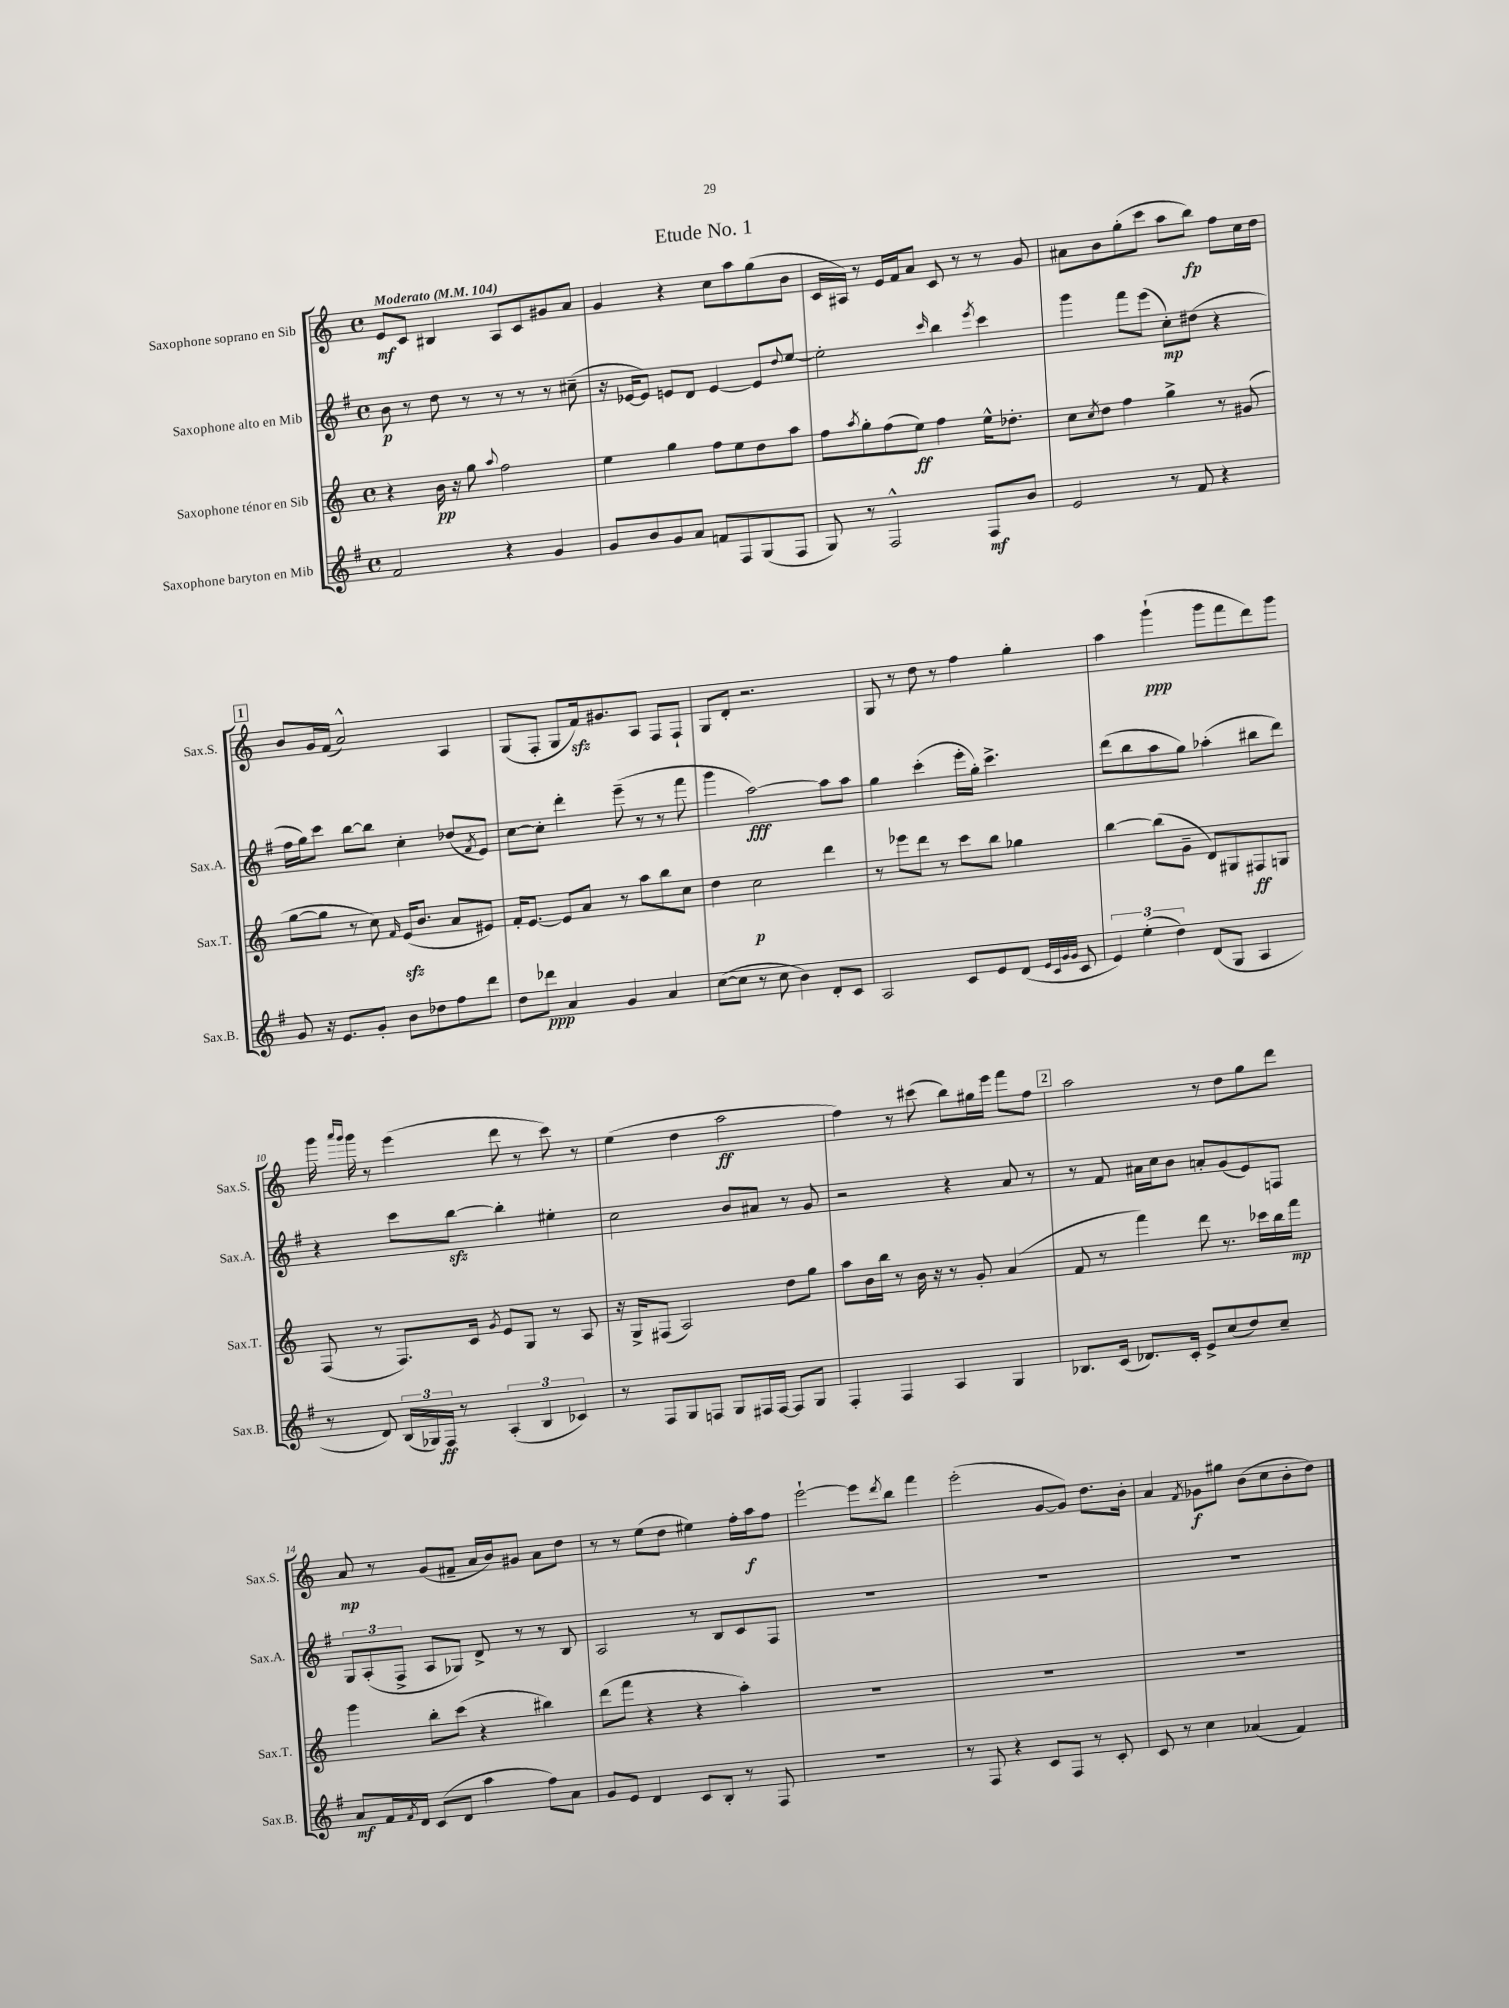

**kern	**kern	**kern	**kern
*staff4	*staff3	*staff2	*staff1
*clefG2	*clefG2	*clefG2	*clefG2
*k[f#]	*k[]	*k[f#]	*k[]
*M4/4	*M4/4	*M4/4	*M4/4
*met(c)	*met(c)	*met(c)	*met(c)
*MM104	*MM104	*MM104	*MM104
2f#/	4r	8b\	8e/L
.	.	8r	8c/J
.	16b\	8dd\	4B#/
.	16r	.	.
.	8gg\	8r	.
.	8qqaa/	.	.
4r	2ff\	8r	8A/L
.	.	8r	8c/
4g/	.	8r	8g#/
.	.	(8cc#~\	8a/J
=	=	=	=
8g/L	4ee\	16r	4g/
.	.	[16e-/LK	.
8b/	.	8e-/]J)	.
8g/	4gg\	8e/L	4r
8a/J	.	8d/J	.
8f/L	8ff\L	[4e/	8cc\L
8F#/	8ee\	.	8aa\
(8G/	8dd\	8e/]L	(8gg\
.	.	8qqdd/	.
8F#/J	8aa\J	[8ee/J	8b\J
=	=	=	=
8G/)	8ff\L	2ee'\]	16c/LL
.	.	.	16A#/JJ)
.	8qaa/	.	.
8r	8gg'\	.	8r
2F#^^/	(8ff\	.	16e/LL
.	.	.	16f/J
.	8ee\J)	.	8a/J
.	.	16qqccc/	.
.	4ff\	4bb\	8c/
.	.	.	8r
.	.	8qeee/	.
8F#/L	16ee^^\LK	4ccc\	8r
.	8.dd-'\J	.	.
8b/J	.	.	8g/
=	=	=	=
2e/	8cc\L	4ggg\	8a#\L
.	8qcc/	.	.
.	8dd\J	.	8b\
.	4ff\	8fff#\L	(8gg'\
.	.	(8eee\J	8ccc\J
8r	4gg^\	8cc'\L)	8aa\L
8f#/	.	(8dd#\J	8bb\J)
4r	8r	4r	8ff\L
.	(8g#/	.	16cc\L
.	.	.	16dd\JJ
=	=	=	=
8g/	[8gg\L	16ff#\LL	8b/L
.	.	16gg\J)	.
16r	8gg\]J	8ccc\J	16g/L
8.e/L	.	.	(16f/JJ
.	8r	[8bb\L	2a^^/)
8g'/J	8cc\)	8bb\]J	.
.	16qqf/	.	.
8b\L	(16e/LK	4cc'\	.
.	8.b/J	.	.
8dd-\	.	.	.
8ff#\	8a/L	(8dd-/L	4A/
.	.	8qf#/	.
8ddd\J	8e#/J)	8e/J)	.
=	=	=	=
8dd\L	16f'/LK	[8cc\L	(8G/L
.	[8.e/J	.	.
8ddd-\J	.	8cc'\]J	8F'/J
4a/	8e/]L	4ddd'\	8G/L
.	8a/J	.	16f/k)
.	.	.	8.g#/
4g/	8r	(8eee~\	.
.	8aa\L	8r	8A/J
4a/	8bb\	8r	8F/L
.	8cc\J	8fff#\	8F`/J
=	=	=	=
([8cc\L	4dd\	4ggg\	8G/L
8cc\]J	.	.	8d'/J
8r	2cc\	[2aa\)	2.r
8cc\	.	.	.
4b\)	.	.	.
8d'/L	4ddd\	8aa\]L	.
8c/J	.	8aa\J	.
=	=	=	=
2A/	8r	4gg\	8G/
.	8eee-\L	.	8r
.	8ddd\J	(4ccc'\	8dd\
.	8r	.	8r
8c/L	8ccc\L	16eee'\LL	4ff\
.	.	16gg'\JJ)	.
8e/	8bb\J	4.ccc^\	.
(8d/J	4gg-\	.	4gg'\
32qqe/LLL	.	.	.
32qqc/	.	.	.
32qqg/	.	.	.
32qqg/JJJ	.	.	.
8c/	.	.	.
=	=	=	=
6e/)	[4bb\	(8ddd\L	4aa\
.	.	8bb\	.
(6ee'\	.	.	.
.	(8bb\]L	8aa\	(4ggg`\
6dd\)	.	.	.
.	8g~\J	8gg\J)	.
(8d/L	8d/L)	(4aa-'\	8ggg\L
8G/J	8G#/	.	8fff\
4A/	8F#/	8bb#\L	8ddd\)
.	8G/J	8ddd\J)	8ggg\J
=	=	=	=
8r	(8F/	4r	16ggg\
.	.	.	16qqaaa/LL
.	.	.	16qqggg/JJ
.	.	.	16ggg\
8d/)	8r	.	8r
(24B/LL	8.F/L)	8ccc\L	(4eee\
24G-/)	.	.	.
24F#/JJ	.	.	.
8r	.	[8bb\J	.
.	16c/Jk	.	.
.	8qg/	.	.
(6A'/	8e/L	4bb'\]	8ddd\
.	8G/J	.	8r
6B/	.	.	.
.	8r	4ee#'\	8ccc\)
6c-/)	.	.	.
.	8A/	.	8r
=	=	=	=
8r	16r	2cc\	(4ee\
.	16G^/LK	.	.
8F#/L	(8F#/J	.	.
8G/	2A/)	.	4dd\
8F/J	.	.	.
8G/L	.	8b/L	2aa\
16F#/L	.	8a#/J	.
[16F#/JJ	.	.	.
8F#/]L	8dd\L	8r	.
8G/J	8gg\J	8g/	.
=	=	=	=
4F#'/	8aa\L	2r	4ff\)
.	16b\L	.	.
.	16bb\JJ	.	.
4F#/	8r	.	8r
.	16b\	.	(8ccc#\
.	16r	.	.
4A/	8r	4r	8bb\L)
.	8g'/	.	16gg#\L
.	.	.	16eee\JJ
4G/	(4a/	8a/	8fff\L
.	.	8r	8ff\J
=	=	=	=
8.B-/L	8f/	8r	2aa\
.	8r	8f#/	.
(16c/Jk	.	.	.
8.d-/L)	4fff\)	16a#\LL	.
.	.	16cc\J	.
.	.	8b\J	.
16c'/Jk	.	.	.
8e^/L	8ddd\	8a'/L	8r
(8cc/	8.r	(8g/	8dd\L
8dd/)	.	8e/)	8gg\
.	16ccc-\LL	.	.
8cc~/J	16bb\	8F/J	8ddd\J
.	16fff\JJ	.	.
=	=	=	=
8a/L	4ggg\	12G/L	8a/
.	.	(12A'/	.
16f#/L	.	.	8r
.	.	12F#^/J	.
8qf#/	.	.	.
16d/JJ	.	.	.
(8c/L	8bb'\L	8A/L	(8g/L
8d/J	(8ccc\J	8G-/J)	8f#~/J
4aa\	4r	8d^/	16a/LL
.	.	.	16b/J)
.	.	8r	8g#/J
8ff#\L)	4bb#\)	8r	8a\L
8a\J	.	8B/	8dd\J
=	=	=	=
8g/L	(8ddd\L	2A/	8r
8e/J	8fff\J	.	8r
4d/	4r	.	(8ee\L
.	.	.	8dd\J
8c/L	4r	8r	4ee#\)
8B'/J	.	8B/L	.
8r	4aa'\)	8c/	16ff'\LL
.	.	.	16aa\J
8F#/	.	8F#/J	8ff\J
=	=	=	=
1r	1r	1r	[2eee`\
.	.	.	8eee\]L
.	.	.	8qddd/
.	.	.	8bb\J
.	.	.	4fff\
=	=	=	=
8r	1r	1r	(2eee'\
8F#/	.	.	.
4r	.	.	.
8c/L	.	.	[8g/L
8F#/J	.	.	8g/]J)
8r	.	.	8.dd\L
8c'/	.	.	.
.	.	.	16b'\Jk
=	=	=	=
8c/	1r	1r	4a/
8r	.	.	.
.	.	.	8qf/
4cc\	.	.	8g-\L
.	.	.	8gg#\J
(4a-/	.	.	(8b\L
.	.	.	8cc\
4f#/)	.	.	8b'\
.	.	.	8dd\J)
==	==	==	==
*-	*-	*-	*-
